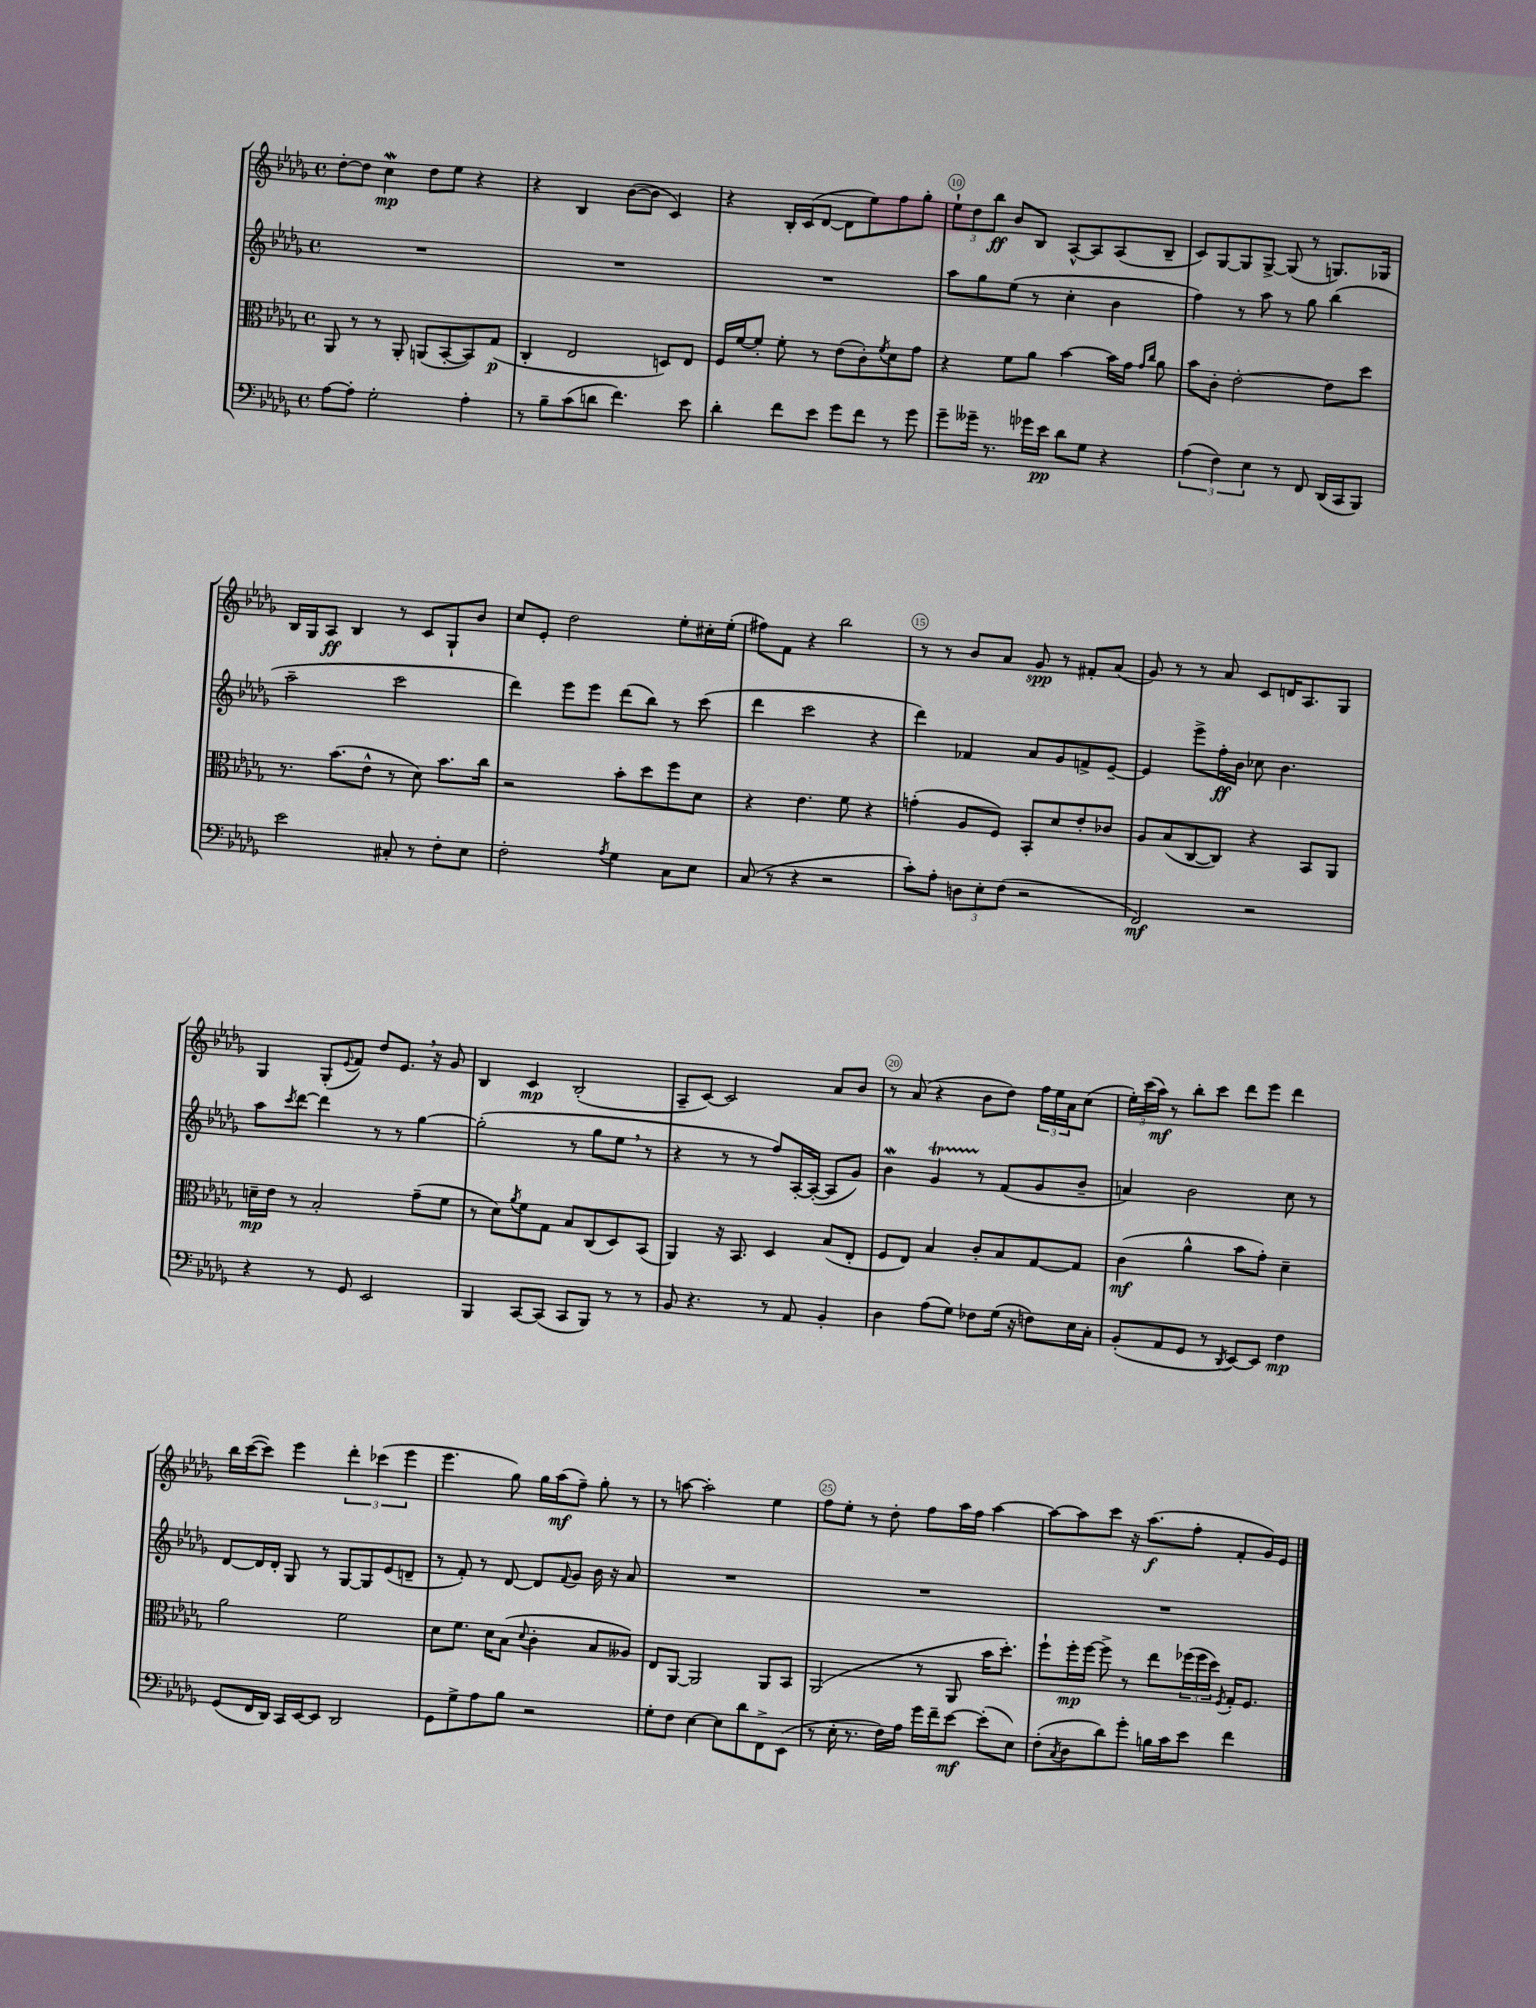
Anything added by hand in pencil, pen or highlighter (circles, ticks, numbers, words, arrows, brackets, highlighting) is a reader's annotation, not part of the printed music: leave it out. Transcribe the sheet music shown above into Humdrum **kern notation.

**kern	**kern	**kern	**kern
*staff4	*staff3	*staff2	*staff1
*clefF4	*clefC3	*clefG2	*clefG2
*k[b-e-a-d-g-]	*k[b-e-a-d-g-]	*k[b-e-a-d-g-]	*k[b-e-a-d-g-]
*M4/4	*M4/4	*M4/4	*M4/4
*met(c)	*met(c)	*met(c)	*met(c)
[8A-\L	8AA-/	1r	[8dd-'\L
8A-'\]J	8r	.	8dd-\]J
2G-'\	8r	.	4cc\
.	8AA-'/	.	.
.	(8AA/L	.	8dd-\L
.	[8BB-'/	.	8ee-\J
4A-'\	8BB-/])	.	4r
.	(8G-/J	.	.
=	=	=	=
8r	4C'/	1r	4r
8B-~\L	.	.	.
(8c\	2E-/	.	4B-/
8d\J	.	.	.
4.f\)	.	.	([8b-\L
.	.	.	8b-\]J
.	8D/L)	.	4c/)
8e-\	8E-/J	.	.
=	=	=	=
4d-'\	16F/LL	1r	4r
.	[16f/J	.	.
.	8f'/]J	.	.
8f\L	8f'\	.	16B-'/LL
.	.	.	(16c/J
8e-\J	8r	.	[8d-/J
8g-\L	(8e-\L	.	8d-\]L
8f\J	8c'\)	.	8ee-\)
.	8qf/	.	.
8r	8d-\	.	8ff\
8g-\	8g-\J	.	8gg-'\J
=	=	=	=
8g-~\L	4r	8aa-\L	12ee-`\L
.	.	.	12dd-\
16g--~\Jk	.	8gg-\	.
.	.	.	12bb-\J
8.r	.	.	.
.	8f\L	(8ee-\J	8b-/L
16g-\LL	8a-\J	8r	8B-/J
16e-\JJ	.	.	.
8d-\L	[4b-\	4cc'\	[8A-^^/L
8G-\J	.	.	8A-/]
4r	16b-\]LL	4b-\	(8A-/
.	16g-\JJ	.	.
.	16qqg-/LL	.	.
.	16qqcc/JJ	.	.
.	8a-\	.	8B-~/J
=	=	=	=
(6A-\	8b-\L	4ff\)	8c/L)
.	8c'\J	.	[8G-/
6F\)	.	.	.
.	[2e-'\	8r	8G-/]
6E-\	.	.	.
.	.	8aa-\	[8G-^/J
8r	.	8r	(8G-/]
8FF/	.	8gg-\	8r
(16DD-/LL	8e-\]L	(4bb-\	8.G/L)
16CC/J	.	.	.
8BBB-/J)	8dd-\J	.	.
.	.	.	16G-/Jk
=	=	=	=
2e-\	8.r	2aa-~\	16B-/LL
.	.	.	16G-/J
.	.	.	8A-/J
.	(8.b-\L	.	.
.	.	.	4B-/
.	8e-^^\J	.	.
8C#'/	8r	2ccc\	8r
8r	8d-\)	.	8c/L
8F'\L	8.b-\L	.	8G-`/
8E-\J	.	.	8b-/J
.	16cc\Jk	.	.
=	=	=	=
2F'\	2r	4ddd-\)	8cc/L
.	.	.	8e-'/J
.	.	8eee-\L	2dd-\
.	.	8eee-\J	.
8qA-/	.	.	.
4G-\	8b-'\L	(8ddd-\L	.
.	8dd-\	8bb-\J)	.
8C\L	8ff\	8r	8ee-'\L
8E-\J	8d-\J	(8ccc\	16cc#'\L
.	.	.	(16ee-'\JJ
=	=	=	=
(8C/	4r	4ddd-\	8ff#\L)
8r	.	.	8f\J
4r	4.e-\	2ccc\	4r
2r	.	.	2bb-\
.	8f\	.	.
.	4r	4r	.
=	=	=	=
8c'\L)	(4g'\	4ddd-\)	8r
8A-'\J	.	.	8r
12D\L	8A-/L	4f-/	8b-/L
12E-'\	.	.	.
.	8F/J)	.	8a-/J
(12F\J	.	.	.
2r	8BB-'/L	8a-/L	8g-/
.	8d-/	8g-/	8r
.	8e-'/	8f^/	8f#'/L
.	8c-/J	[8e-~/J	(8a-/J
=	=	=	=
2FF/)	8A-/L	4e-/]	8g-/)
.	(8B-/	.	8r
.	[8C/	8eee-^\L	8r
.	8C/]J)	16ff'\L	8a-/
.	.	16b-\JJ	.
2r	4r	8cc-\	8c/L
.	.	4.b-\	16d/K
.	.	.	8.A-/
.	8BB-/L	.	.
.	8AA-/J	.	8G-/J
=	=	=	=
4r	16d~\LL	8aa-\L	4G-/
.	16e-\JJ	.	.
.	.	8qccc/	.
.	8r	[8ddd-\J	.
8r	2B-'/	4ddd-\]	(8G-'/L
.	.	.	8qqe-/
8GG-/	.	.	8f/J)
2EE-/	.	8r	8dd-/L
.	.	8r	8.e-/J
.	(8g-~\L	[4gg-\	.
.	.	.	16r
.	8f\J	.	8g-/
=	=	=	=
4BBB-/	8r	(2gg-'\]	4B-/
.	8d-\L)	.	.
.	8qa-/	.	.
[8CC/L	8f\	.	4c/
(8CC/]J	8G-\J	.	.
8CC/L	8B-/L	8r	(2B-'/
8BBB-/J)	(8C/	8gg-\L	.
8r	8D-/)	8ee-\J	.
8r	(8BB-/J	8r	.
=	=	=	=
8BB-/	4AA-/)	4r	8A-~/L
4.r	.	.	[8c/J)
.	16r	8r	2c/]
.	8.BB-/	.	.
.	.	8r	.
8r	4D-/	8ff/L)	.
8AA-/	.	[16A-'/L	.
.	.	(16A-'/_JJ	.
4BB-'/	(8B-/L	8A-/]L	8a-/L
.	8E-'/J	8g-/J)	8b-/J
=	=	=	=
4D-\	8F/L	4b-\	8r
.	8E-/J)	.	(8a-/
(8A-\L	4B-/	4g-/	4r
8G-\J)	.	.	.
8F-\L	8c'/L	8r	8b-\L
(16G-\Jk	8B-/	(8f/L	8dd-\J)
16r	.	.	.
8F\L)	[8G-/	8g-/	24ff\LL
.	.	.	24ee-\
.	.	.	24a-\J
16E-\L	8G-/]J	8b-~/J	(8cc\J
16C'\JJ	.	.	.
=	=	=	=
(8BB-'/L	(4c\	4a/)	24ee-'\LL)
.	.	.	(24ccc\
.	.	.	24aa-\JJ)
8AA-/	.	.	8r
8GG-/J	4a-^^\	2b-\	8bb-'\L
8r	.	.	8ccc\J
8qDD-/	.	.	.
[8EE-/L)	8b-\L	.	8ddd-\L
8EE-/]J	8g-'\J)	.	8eee-\J
4F\	4d-~\	8cc\	4ddd-\
.	.	8r	.
=	=	=	=
(8GG-/L	2a-\	[8d-/L	16bb-\LL
.	.	.	([16ccc\J
16FF/L	.	16d-/]L	8ccc\]J)
16DD-/JJ)	.	16d-'/JJ	.
16CC/LL	.	8G-/	4eee-\
[16EE-/J	.	.	.
8EE-/]J	.	8r	.
2DD-/	2f\	[8G-/L	6ddd-'\
.	.	8G-/]	.
.	.	.	(6ccc-\
.	.	(8e-/	.
.	.	.	6eee-\
.	.	8d~/J	.
=	=	=	=
8GG-\L	8d-\L	8r	4.eee-\
8G-^\	8.f\J	8f'/)	.
8A-\	.	8r	.
.	16d-\LK	.	.
8B-\J	(8B-\J	[8d-/	8gg-\)
.	8qqd-/	.	.
2r	4c'\	8d-/]L	16gg-\LL
.	.	.	(16aa-\J
.	.	8qqf/	.
.	.	8g-/J	8ff~\J)
.	8B-/L	16b-\	8gg-'\
.	.	16r	.
.	8A--/J)	8a-/	8r
=	=	=	=
8G-'\L	8E-/L	1r	8r
8F\J	[8AA-/J	.	[8aa\
[4E-\	2AA-/]	.	2aa'\]
8E-\]L	.	.	.
8d-\	.	.	.
8FF^\	8AA-/L	.	4ee-\
(8EE-\J	8BB-/J	.	.
=	=	=	=
8r	(2AA-/	1r	8ff\L
16E-'\	.	.	8ee-'\J
8.r	.	.	.
.	.	.	8r
16F\LL)	.	.	8dd-'\
16A-\JJ	.	.	.
16g-\LL	8r	.	8ff\L
16f~\J	.	.	.
[8e-\J	8AA-/	.	16aa-\L
.	.	.	16ff\JJ
(8e-'\]L	16b-\LK	.	[4aa-\
.	8.dd-'\J)	.	.
8E-\J)	.	.	.
=	=	=	=
(8F'\L	8ff`\L	1r	8aa-\_L
8qC/	.	.	.
8D-\	16ff'\L	.	8aa-\]
.	[16ff\JJ	.	.
8d-\)	8ff^\]	.	8ccc\J
8g-'\J	8r	.	16r
.	.	.	(8.aa-\L
16B\LL	8ee-\L	.	.
16c\J	.	.	.
8e-\J	(24ff-\L	.	8ff'\J
.	24ff-\	.	.
.	24dd-\JJ)	.	.
.	8qF/	.	.
4f\	16G-'/LK	.	8f'/L
.	8.F/J	.	.
.	.	.	16g-/L)
.	.	.	16e-/JJ
==	==	==	==
*-	*-	*-	*-
